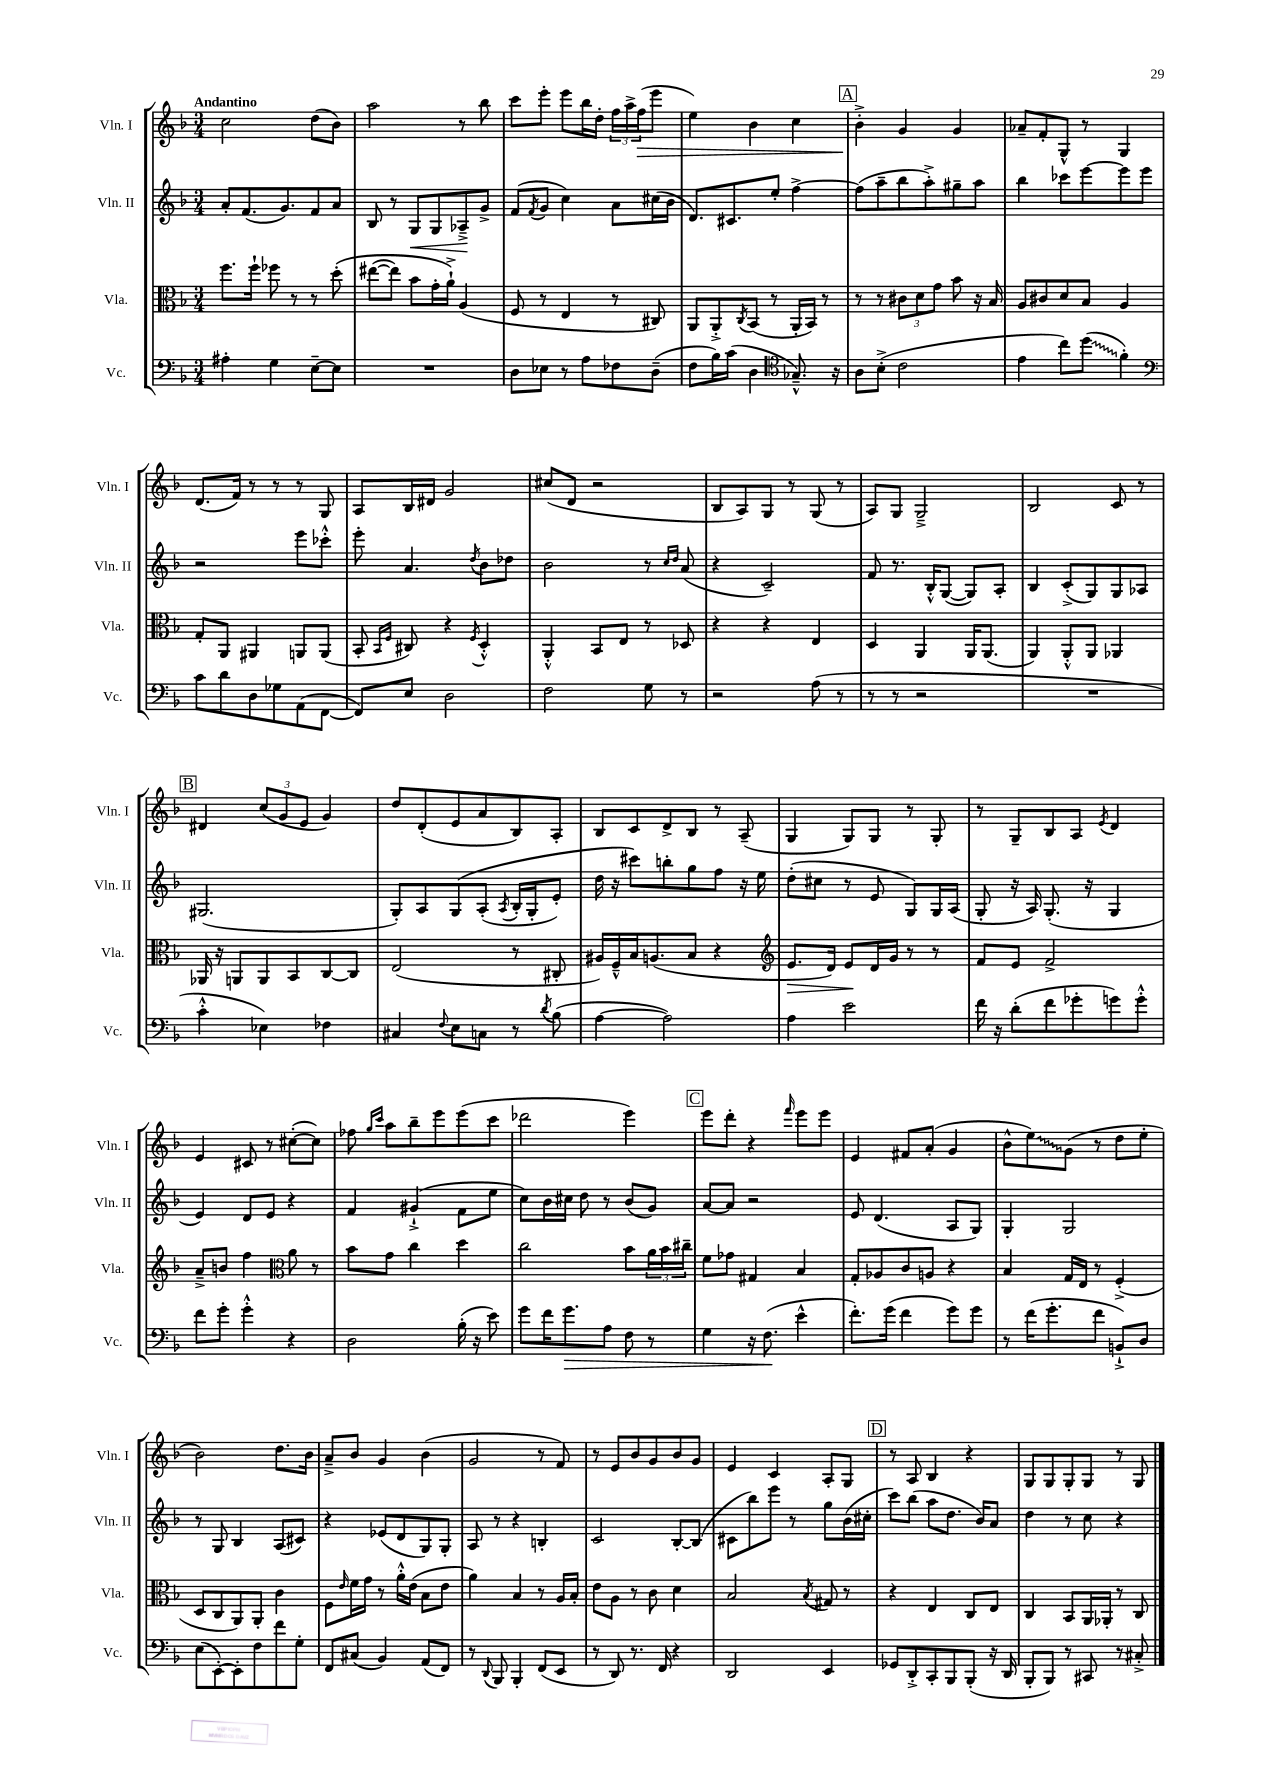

**kern	**kern	**kern	**kern
*staff4	*staff3	*staff2	*staff1
*clefF4	*clefC3	*clefG2	*clefG2
*k[b-]	*k[b-]	*k[b-]	*k[b-]
*M3/4	*M3/4	*M3/4	*M3/4
4A#'	8.ff	8a'	2cc
.	.	(8.f	.
.	16ff`	.	.
4G	8ff-	.	.
.	.	8.g)	.
.	8r	.	.
[8E~	8r	8f	(8dd
8E]	&(8dd'	8a	8b-)
=	=	=	=
2.r	([8ee#	8B-	2aa
.	8ee#])	8r	.
.	8b-	8G	.
.	16g'	8G	.
.	16a`^&)	.	.
.	(4A	8A-~^	8r
.	.	8g^	8bb-
=	=	=	=
8D	8F	(8f	8ccc
.	.	8qf	.
8E-	8r	8g	8eee'
8r	4E	4cc)	8eee
8A	.	.	16bb-
.	.	.	16dd'
8F-	8r	8a	24ff
.	.	.	24aa^
.	.	.	(24ff
(8D~	8C#)	(16cc#	8eee
.	.	16b-	.
=	=	=	=
8F	8AA	8.d)	4ee)
16B-)	8AA'^	.	.
(16c	.	8.c#	.
.	8qC	.	.
4D	(8BB-	.	4b-
.	8r	8ee'	.
*clefC4	*	*	*
8.G-~^^)	16AA'	[4ff^	4cc
.	16BB-)	.	.
.	8r	.	.
16r	.	.	.
=	=	=	=
8A	8r	(8ff]	4b-'^
(8B-'^	8r	8aa~	.
2c	12c#	8bb-	4g
.	12d	.	.
.	.	8aa'^)	.
.	12g	.	.
.	8b-	8gg#~	4g
.	16r	8aa	.
.	16B-	.	.
=	=	=	=
4e	8A	4bb-	8a-~
.	8c#	.	8f'
8cc)	8d	8ccc-	8G^^
(8dd	8B-	[8eee	8r
4f')	4A	8eee]	4G
.	.	8eee	.
=	=	=	=
*clefF4	*	*	*
8c	8G'	2r	(8.d
8d	8AA	.	.
.	.	.	16f)
8D	4AA#	.	8r
8G-	.	.	8r
(8AA	8AA	8eee	8r
[8FF	(8AA	8ccc-'^^	8G
=	=	=	=
8FF])	8BB-'	8eee'	8A
.	16qqBB-	.	.
.	16qqF	.	.
8E	8C#)	4.a	16B-
.	.	.	16d#
2D	4r	.	2g
.	8qF	8qdd	.
.	4D'^^	8b-	.
.	.	8dd-	.
=	=	=	=
2F	4AA'^^	2b-	(8cc#
.	.	.	8d
.	8BB-	.	2r
.	8E	.	.
8G	8r	8r	.
.	.	16qqcc	.
.	.	16qqdd	.
8r	8D-	(8a	.
=	=	=	=
2r	4r	4r	8B-
.	.	.	8A)
.	4r	2c~)	8G
.	.	.	8r
(8A	4E	.	(8G
8r	.	.	8r
=	=	=	=
8r	4D	8f	8A)
8r	.	8.r	8G
2r	4AA	.	2G~^
.	.	16B-'^^	.
.	.	([8G	.
.	16AA	8G])	.
.	(8.AA	.	.
.	.	8A'	.
=	=	=	=
2.r	4AA)	4B-	2B-
.	8AA'^^	(8c'^	.
.	8AA	8G)	.
.	4AA-	8G	8c
.	.	8A-	8r
=	=	=	=
4c'^^	16AA-	(2.G#	4d#
.	16r	.	.
.	8AA	.	.
4E-)	8AA	.	(12cc
.	.	.	12g
.	8BB-	.	.
.	.	.	12e
4F-	[8C	.	4g)
.	8C]	.	.
=	=	=	=
4C#	(2E	8G')	8dd
.	.	8A	(8d'
8qqF	.	.	.
8E	.	&(8G	8e
8C	.	(8A'	8a
.	.	8qA	.
8r	8r	16B-'	8B-)
.	.	16G'	.
8qd	.	.	.
(8B-	8C#'	8e')	8A'
=	=	=	=
[4A	16A#)	16dd	8B-
.	16F~^^	16r	.
.	16B-	8ccc#&)	8c
.	(8.A	.	.
2A])	.	8bb'	8d^
.	8B-	8gg	8B-
.	4r	8ff	8r
.	.	16r	(8A~
.	.	16ee	.
=	=	=	=
*	*clefG2	*	*
4A	8.e	(8dd'	4G
.	.	8cc#	.
.	16d)	.	.
2e	8e	8r	8G)
.	16d	8e	8G
.	16g	.	.
.	8r	8G)	8r
.	8r	16G	8G'
.	.	(16A	.
=	=	=	=
16f	8f	8G'	8r
16r	.	.	.
(8d'	8e	16r	8G~
.	.	16A)	.
8f	2f^	(8.G'	8B-
8g-'	.	.	8A
.	.	16r	.
.	.	.	8qe
8g)	.	4G	4d
8g'^^	.	.	.
=	=	=	=
8f	8a~^	4e)	4e
8g'	8b	.	.
4g'^^	4ff	8d	8c#
.	.	8e	8r
*	*clefC3	*	*
4r	8a	4r	([8cc#'
.	8r	.	8cc#])
=	=	=	=
2D	8b-	4f	8ff-
.	.	.	16qqgg
.	.	.	16qqccc
.	8g	.	8aa
.	4cc	(4g#`^	8bb-~
.	.	.	8eee
(16B-'	4dd	8f	(8eee
16r	.	.	.
8e)	.	8ee	8ccc
=	=	=	=
8g	2cc	8cc)	2ddd-
16f	.	16b-	.
8.g	.	16cc#	.
.	.	8dd	.
8A	.	8r	.
8F	8b-	(8b-	4eee)
8r	24a	8g)	.
.	24b-	.	.
.	24cc#~	.	.
=	=	=	=
4G	8f	[8a	8eee
.	8g-	8a]	8ddd'
16r	4G#	2r	4r
(8.F	.	.	.
.	.	.	16qqfff
4e^^	4B-	.	8eee
.	.	.	8eee
=	=	=	=
8.f')	8G'	8e	4e
.	8A-	(4.d	.
(16g	.	.	.
4f	8c	.	8f#
.	8A	.	(8a'
8g)	4r	8A	4g
8g	.	8G)	.
=	=	=	=
8r	4B-	4G'	8b-^^
(16f	.	.	8ee)
8.g'	.	.	.
.	16G	2G	(8g
.	16E	.	.
8f	8r	.	8r
8BB`^)	(4F'^	.	8dd
8D	.	.	8ee'
=	=	=	=
(8E	8D	8r	2b-)
[8EE')	8C	8G	.
8EE']	8AA)	4B-	.
8F	8AA'	.	.
8f	4c	(8A	8.dd
8G'	.	8c#)	.
.	.	.	16b-
=	=	=	=
8FF	8F	4r	8a~^
.	16qqe	.	.
(8C#	16f	.	8b-
.	16g	.	.
4BB-)	8r	(8e-	4g
.	16a'^^	8d	.
.	(16e	.	.
(8AA	8B-	8G)	(4b-
8FF)	8e	8G'	.
=	=	=	=
8r	4a)	8A	2g
8qqDD	.	.	.
8BBB-	.	8r	.
4BBB-'	4B-	4r	.
(8FF	8r	4B'	8r
8EE	16A	.	8f)
.	16B-'	.	.
=	=	=	=
8r	8e	2c	8r
8DD)	8A	.	8e
8.r	8r	.	8b-
.	8c	.	8g
16FF	.	.	.
4r	4d	[8B-'	8b-
.	.	(8B-]	8g
=	=	=	=
2DD	2B-	8c#	4e
.	.	8bb-)	.
.	.	8eee	4c
.	.	8r	.
.	8qB-	.	.
4EE	8G#	8gg	8A'
.	8r	(16b-	8G
.	.	16cc#'	.
=	=	=	=
8GG-	4r	8ccc)	8r
8DD'^	.	(8bb-	8A
8CC'	4E	8aa	4B-
8BBB-	.	8.dd	.
(8BBB-'	8C	.	4r
.	.	16b-)	.
16r	8E	8a	.
16DD	.	.	.
=	=	=	=
8BBB-'	4C	4dd	8G
8BBB-)	.	.	8G
8r	8BB-	8r	8G'
8CC#	16AA	8cc	8G
.	16AA-'	.	.
8r	8r	4r	8r
8C#'^	8C	.	8G
==	==	==	==
*-	*-	*-	*-
